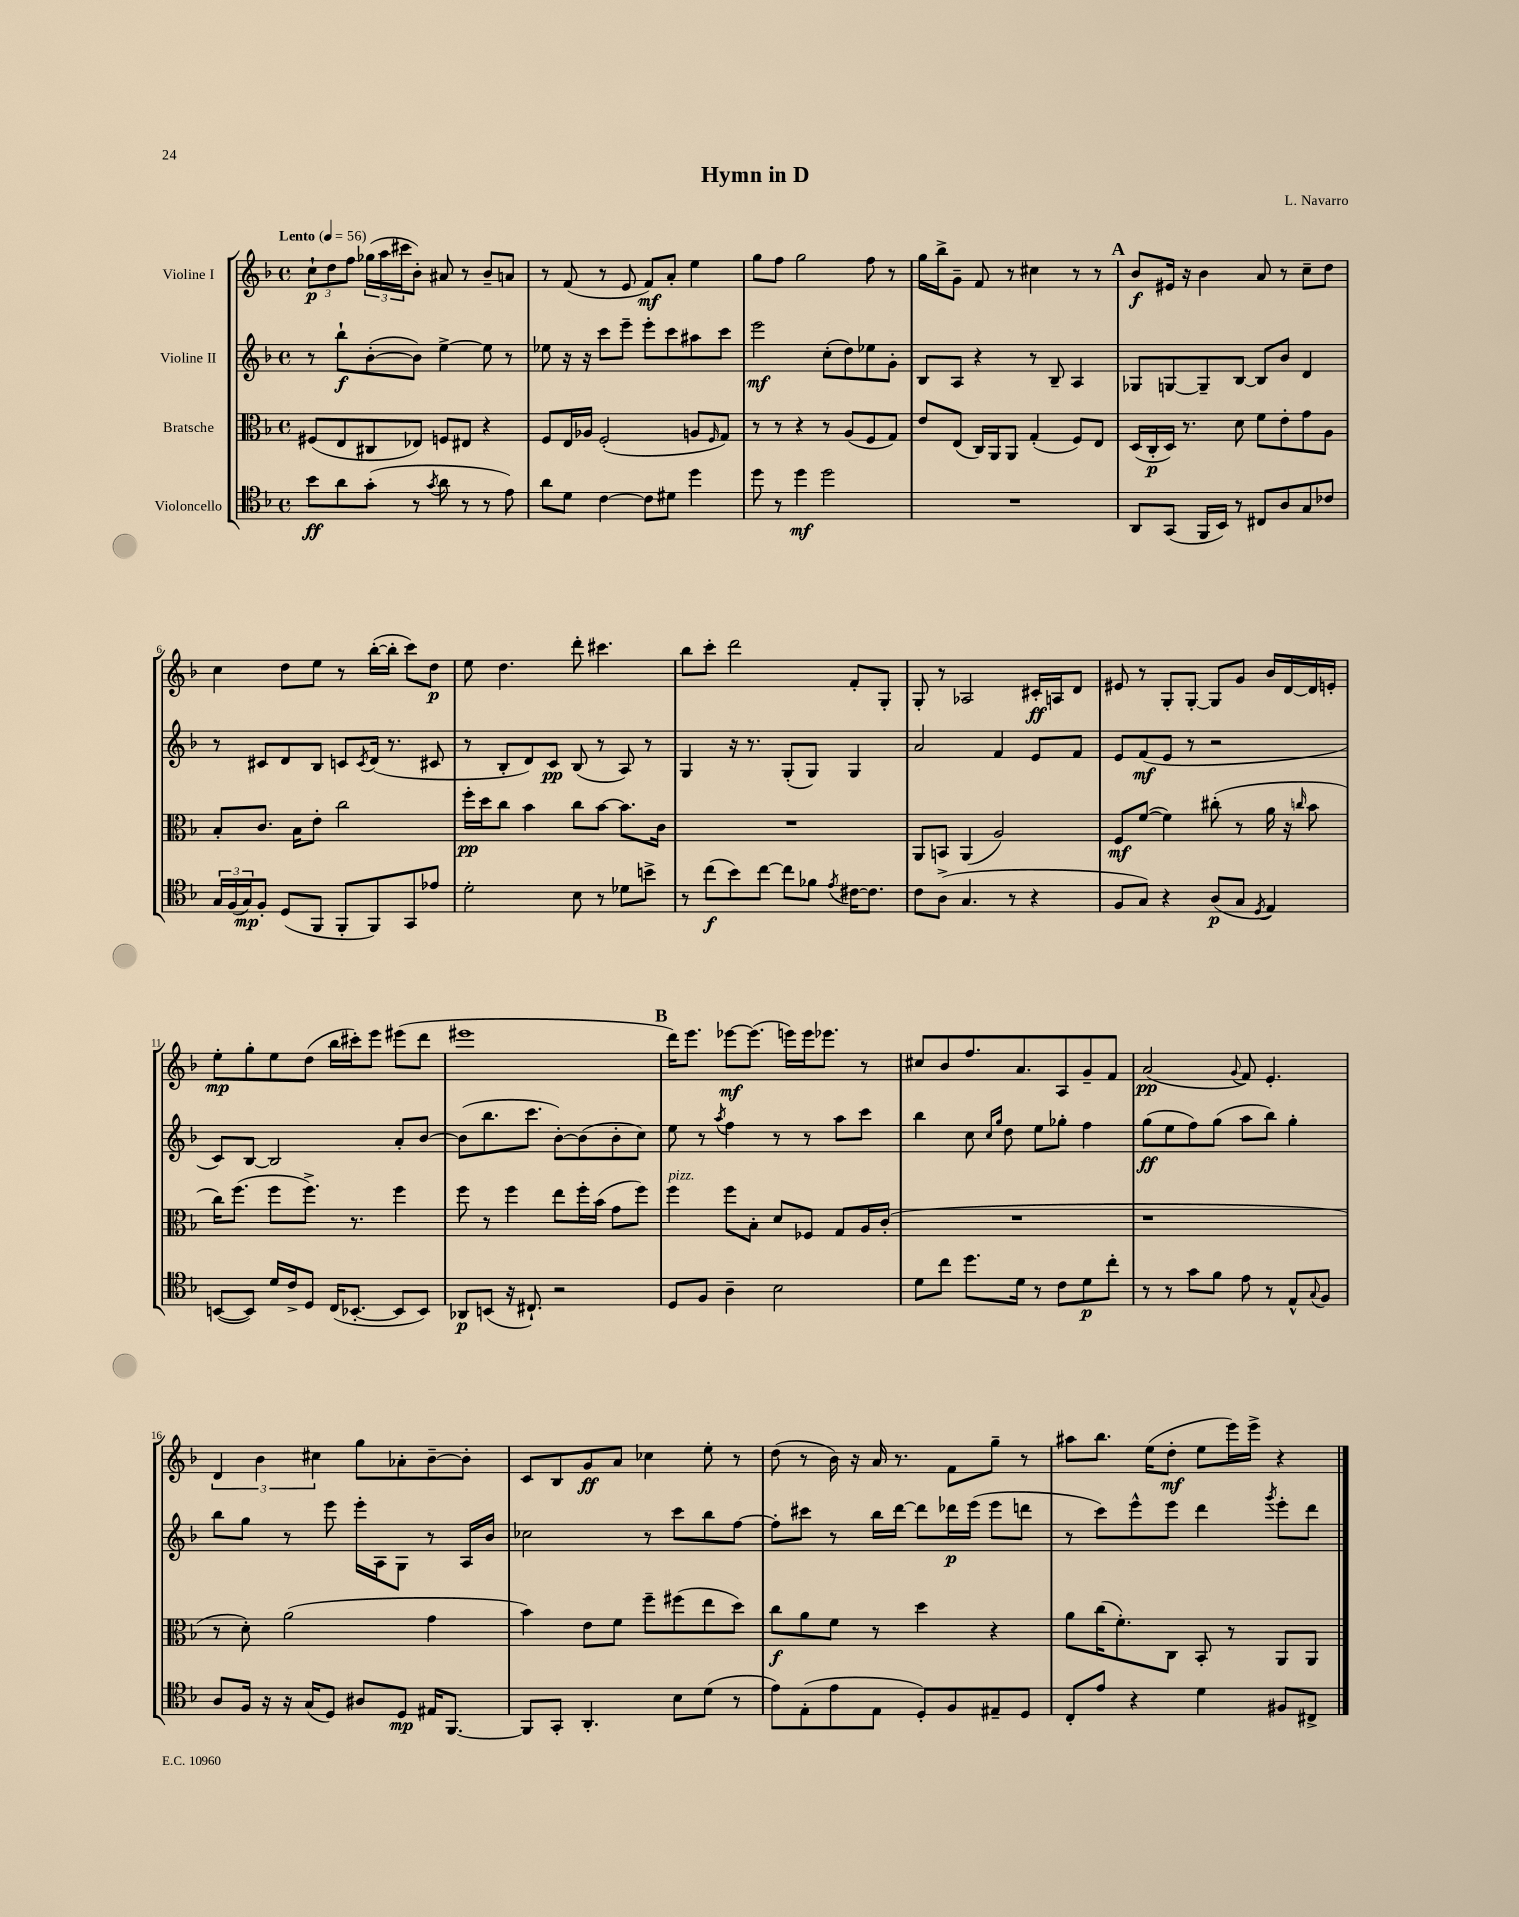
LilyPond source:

\header { title = "Hymn in D" composer = "L. Navarro" }
<<
\new StaffGroup <<
\new Staff = "s0" \with { instrumentName = "Violine I" } {
    \clef treble \key f \major \defaultTimeSignature \time 4/4 \tempo "Lento" 4 = 56
    \tuplet 3/2 { c''8-!\p d''8 f''8 } \tuplet 3/2 { ges''16( a''16 cis'''16 } bes'8-.) ais'8 r8 bes'8-- a'8 |
    r8 f'8( r8 e'8 f'8\mf) a'8-. e''4 |
    g''8 f''8 g''2 f''8 r8 |
    g''16 bes''16-> g'8-- f'8 r8 cis''4 r8 r8 |
    \mark \markup { \bold "A" } bes'8\f eis'16 r16 bes'4 a'8 r8 c''8-- d''8 |
    c''4 d''8 e''8 r8 bes''16~-.( bes''16-. c'''8) d''8\p |
    e''8 d''4. d'''8-. cis'''4. |
    bes''8 c'''8-. d'''2 f'8-. g8-. |
    g8-. r8 aes2 cis'16-.\ff a16 d'8 |
    eis'8 r8 g8-. g8~-. g8 g'8 bes'16 d'16~ d'16 e'16-. |
    e''8-.\mp g''8-. e''8 d''8( bes''16 cis'''16-.) e'''8 eis'''8( d'''8 |
    eis'''1 |
    \mark \markup { \bold "B" } d'''16) e'''8. ees'''8~\mf ees'''8.( e'''16) e'''16 ees'''8. r8 |
    cis''8 bes'8 f''8. a'8. a8 g'8-- f'8 |
    a'2\pp( \appoggiatura { g'8 } f'8) e'4.-. |
    \tuplet 3/2 { d'4 bes'4 cis''4 } g''8 aes'8-. bes'8~-- bes'8-. |
    c'8 bes8 g'8\ff a'8 ces''4 e''8-. r8 |
    d''8( r8 bes'16) r16 a'16 r8. f'8 g''8-- r8 |
    ais''8 bes''8. e''16( d''8-.\mf e''8 e'''16) e'''16-> r4 \bar "|." |
}
\new Staff = "s1" \with { instrumentName = "Violine II" } {
    \clef treble \key f \major \defaultTimeSignature \time 4/4
    r8 bes''8-!\f bes'8~-.( bes'8) e''4~-> e''8 r8 |
    ees''8 r16 r16 c'''8 e'''8-- e'''8-. c'''8 ais''8 c'''8 |
    e'''2\mf c''8-.( d''8) ees''8 g'8-. |
    bes8 a8 r4 r8 bes8-- a4 |
    \mark \markup { \bold "A" } ges8 g8~ g8-- bes8~ bes8 bes'8 d'4 |
    r8 cis'8 d'8 bes8 c'8 \acciaccatura { c'8 } d'16( r8. cis'8 |
    r8 bes8-. d'8) c'8\pp bes8( r8 a8) r8 |
    g4 r16 r8. g8-.( g8) g4 |
    a'2 f'4 e'8 f'8 |
    e'8 f'8\mf( e'8 r8 r2 |
    c'8) bes8~ bes2 a'8-. bes'8~ |
    bes'8( bes''8. c'''8. bes'8~-.) bes'8( bes'8-. c''8) |
    \mark \markup { \bold "B" } e''8 r8 \acciaccatura { a''8 } f''4 r8 r8 a''8 c'''8 |
    bes''4 c''8 \grace { c''16 g''16 } d''8 e''8 ges''8-. f''4 |
    g''8\ff( e''8 f''8) g''8( a''8 bes''8) g''4-. |
    bes''8 g''8 r8 e'''8 e'''16-. a16 g8 r8 a16 bes'16 |
    ces''2 r8 c'''8 bes''8 f''8~ |
    f''8-. cis'''8 r8 bes''16 d'''16~ d'''8 des'''16\p e'''16( e'''8 d'''8 |
    r8 c'''8) e'''8-^ e'''8 d'''4 \acciaccatura { g'''8 } e'''8-. d'''8 \bar "|." |
}
\new Staff = "s2" \with { instrumentName = "Bratsche" } {
    \clef alto \key f \major \defaultTimeSignature \time 4/4
    fis8( e8 cis8 ees8) f8 eis8 r4 |
    f8 e16 aes16 f2-.( a8 \grace { f16 } g8) |
    r8 r8 r4 r8 a8( f8 g8) |
    e'8 e8( c16) a,16 a,8 g4-.( f8) e8 |
    \mark \markup { \bold "A" } d16( c16-.\p d16) r8. d'8 f'8 e'8-. g'8 a8 |
    bes8-. c'8. bes16 e'8-. c''2 |
    f''16-.\pp d''16 c''8 bes'4 c''8 bes'8~ bes'8. c'16 |
    R1 |
    a,8 b,8 a,4( a2) |
    f8\mf f'8~( f'4) cis''8-.( r8 a'16 r16 \grace { c''16 } bes'8 |
    c''16) f''8.( f''8 f''8.->) r8. f''4 |
    f''8 r8 f''4 e''8 f''16-. bes'16( g'8 f''8) |
    \mark \markup { \bold "B" } f''4^\markup { \italic "pizz." } f''8 bes8-. d'8 fes8 g8 a16 c'16-.( |
    R1 |
    r1 |
    r8 d'8-.) a'2( g'4 |
    bes'4) e'8 f'8 f''8-- fis''8( e''8 d''8) |
    c''8\f a'8 f'8 r8 d''4 r4 |
    a'8 c''16( f'8.-.) c8 bes,8-. r8 a,8 a,8 \bar "|." |
}
\new Staff = "s3" \with { instrumentName = "Violoncello" } {
    \clef tenor \key f \major \defaultTimeSignature \time 4/4
    bes'8\ff a'8 g'8-.( r8 \acciaccatura { g'8 } a'8 r8 r8 e'8) |
    a'8 d'8 c'4~ c'8 dis'8 d''4 |
    d''8 r8 d''4\mf d''2 |
    R1 |
    \mark \markup { \bold "A" } a,8 g,8( f,16 bes,16) r8 cis8 a8 g8 ces'8 |
    \tuplet 3/2 { g16 f16( g16\mp) } f8-. d8( f,8 f,8-. f,8) g,8 ees'8 |
    d'2-. bes8 r8 des'8 b'8-> |
    r8 c''8\f( bes'8) c''8~ c''8 fes'8 \acciaccatura { e'8 } cis'16~ cis'8. |
    c'8 a8->( g4. r8 r4 |
    f8 g8) r4 a8\p( g8 \acciaccatura { d8 } e4) |
    b,8~( b,8) d'16 c'16-> d8 c16( bes,8.~-. bes,8 bes,8) |
    aes,8\p b,8( r16 cis8.-!) r2 |
    \mark \markup { \bold "B" } d8 f8 a4-- bes2 |
    d'8 c''8 d''8. d'16 r8 c'8 d'8\p c''8-. |
    r8 r8 g'8 f'8 e'8 r8 e8-^ \appoggiatura { g8 } f8 |
    a8 f16 r16 r16 g16( d8) ais8 d8\mp eis16 f,8.~ |
    f,8 g,8-. a,4.-. bes8 d'8( r8 |
    e'8) e8-.( e'8 e8 d8-.) f8 eis8-- d8 |
    c8-. e'8 r4 d'4 fis8 cis8-> \bar "|." |
}
>>
>>
